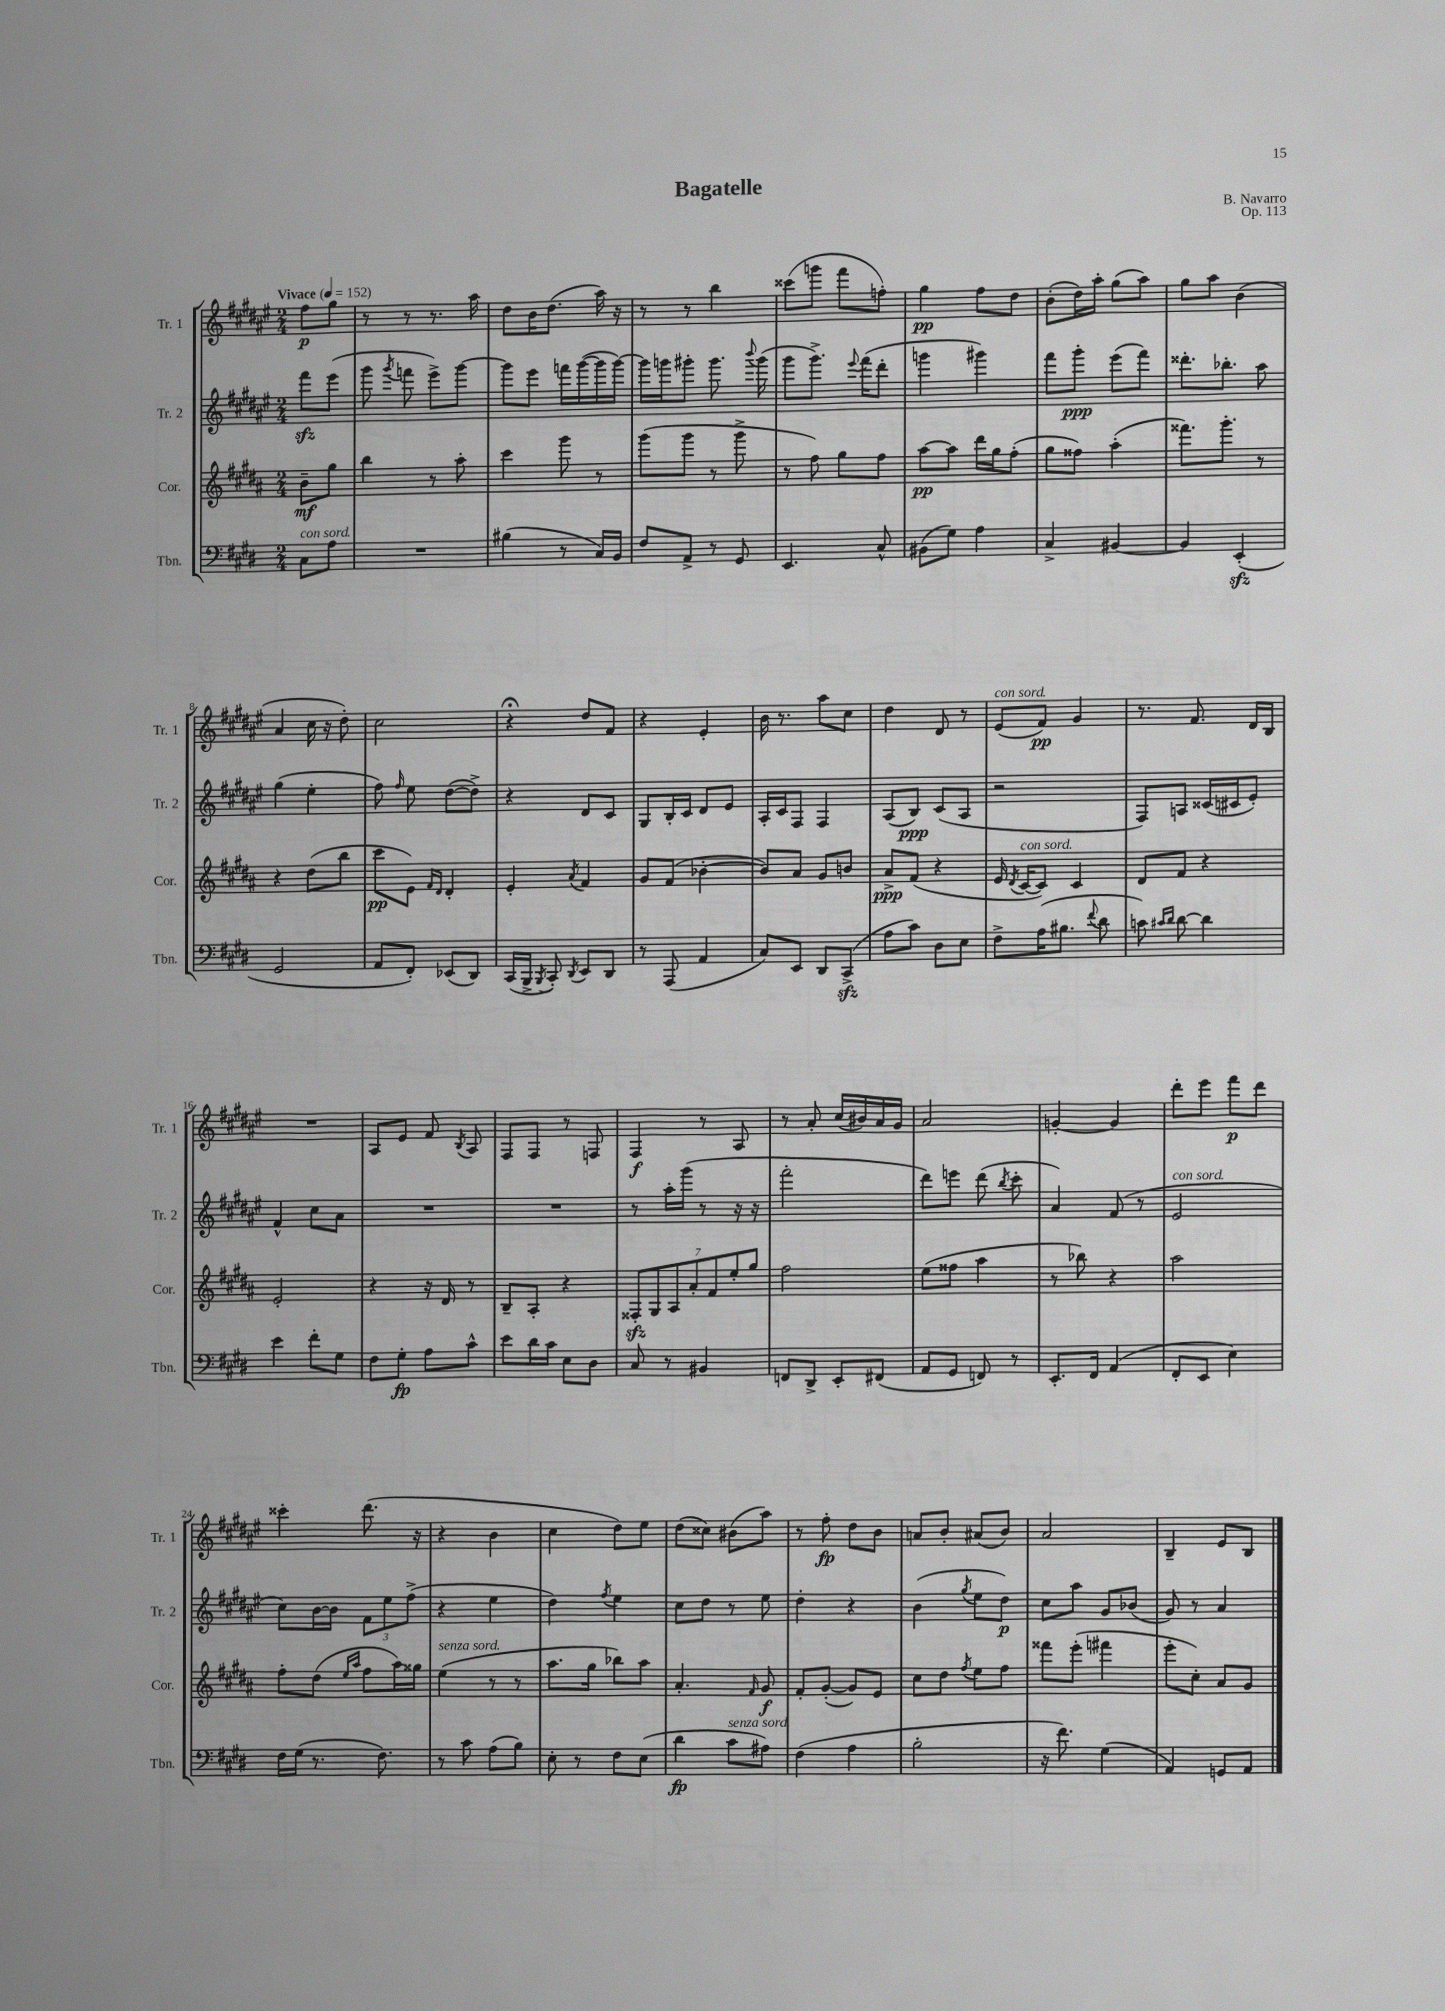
\header { title = "Bagatelle" composer = "B. Navarro" opus = "Op. 113" }
<<
\new StaffGroup <<
\new Staff = "s0" \with { instrumentName = "Tr. 1" shortInstrumentName = "Tr. 1" } {
    \clef treble \key fis \major \numericTimeSignature \time 2/4 \partial 4 \tempo "Vivace" 4 = 152
    \autoBeamOff fis''8[\p gis''8] |
    r8 r8 r8. ais''16 |
    dis''8[ b'16 dis''8.]( ais''16) r16 |
    r8 r8 b''4 |
    cisis'''8[( g'''8] fis'''8[ f''8]-.) |
    gis''4\pp fis''8[ dis''8] |
    b'8[-.( dis''16) ais''16]-. gis''8[( ais''8]) |
    gis''8[ ais''8] b'4( |
    ais'4 cis''16 r16 dis''8-.) |
    cis''2 |
    r4\fermata dis''8[ fis'8] |
    r4 eis'4-. |
    b'16 r8. ais''8[ cis''8] |
    dis''4 dis'8 r8 |
    eis'8[^\markup { \italic "con sord." }( fis'8]\pp) gis'4 |
    r8. fis'8. dis'16[ b16] |
    R2 |
    ais8[ eis'8] fis'8 \acciaccatura { b8 } ais8 |
    fis8[ fis8] r8 f8 |
    fis4\f r8 ais8 |
    r8 ais'8-. cis''16[( bis'16) ais'16 gis'16] |
    ais'2 |
    g'4~-. g'4 |
    dis'''8[-. eis'''8] fis'''8[\p dis'''8] |
    cisis'''4-. dis'''8.( r16 |
    r4 b'4 |
    cis''4 dis''8[) eis''8] |
    dis''8[( cisis''8]) bis'8[( ais''8]) |
    r8 fis''8-.\fp dis''8[ b'8] |
    a'8[ b'8]-. ais'8[( b'8]) |
    ais'2 |
    b4-- eis'8[ b8] \bar "|." |
}
\new Staff = "s1" \with { instrumentName = "Tr. 2" shortInstrumentName = "Tr. 2" } {
    \clef treble \key fis \major \numericTimeSignature \time 2/4 \partial 4
    \autoBeamOff fis'''8[\sfz eis'''8]( |
    gis'''8 \acciaccatura { gis'''8 } f'''8 eis'''8[->) gis'''8]~ |
    gis'''8[ eis'''8] f'''16[ gis'''16~( gis'''16 gis'''16]~) |
    gis'''16[ g'''16 gis'''8]-. gis'''8. \appoggiatura { b'''8 } gis'''16( |
    gis'''8[ gis'''8.]->) \appoggiatura { eis'''8 } fis'''16[( dis'''8]-. |
    g'''4 gis'''4) |
    fis'''8[ gis'''8]-.\ppp eis'''8[( fis'''8]) |
    disis'''8.[-. bes''8.]-. ais''8 |
    gis''4( eis''4-. |
    fis''8) \grace { fis''16 } eis''8 dis''8[~( dis''8]->) |
    r4 dis'8[ cis'8] |
    gis8[ b16-. cis'16] dis'8[ eis'8] |
    ais16[-. cis'16 fis8] fis4 |
    ais8[( b8]\ppp) cis'8[( ais8] |
    r2 |
    fis8[) a8] cisis'16[( cis'16 eis'8]-.) |
    fis'4-^ cis''8[ ais'8] |
    R2 |
    R2 |
    r8 ais''16[-. gis'''16]( r8 r16 r16 |
    fis'''2-. |
    dis'''8[) e'''8] dis'''8( \acciaccatura { b''8 } cis'''8-. |
    ais'4) fis'8( r8 |
    eis'2^\markup { \italic "con sord." } |
    cis''8[) b'16~ b'16] \tuplet 3/2 { fis'8[ eis''8 fis''8]->( } |
    r4 eis''4 |
    dis''4) \acciaccatura { fis''8 } eis''4 |
    cis''8[ dis''8] r8 eis''8 |
    dis''4-. r4 |
    b'4( \acciaccatura { gis''8 } eis''8[ dis''8]\p) |
    cis''8[ ais''8] gis'8[ bes'8]( |
    gis'8) r8 ais'4 \bar "|." |
}
\new Staff = "s2" \with { instrumentName = "Cor." shortInstrumentName = "Cor." } {
    \clef treble \key b \major \numericTimeSignature \time 2/4 \partial 4
    \autoBeamOff b'8[--\mf gis''8] |
    b''4 r8 ais''8-. |
    cis'''4 gis'''8 r8 |
    gis'''8[( gis'''8] r8 gis'''8-> |
    r8 fis''8) gis''8[ fis''8] |
    ais''8[~\pp ais''8] dis'''16[ gis''16 fis''8]-.( |
    gis''8[ fisis''8]) ais''4-.( |
    fisis'''8.[) gis'''8.]-. r8 |
    r4 dis''8[( b''8] |
    cis'''8[\pp e'8]) \grace { fis'16[ dis'16] } dis'4-. |
    e'4-. \acciaccatura { ais'8 } fis'4 |
    gis'8[ fis'8]( bes'4~-. |
    bes'8[) ais'8] gis'8[ b'8] |
    ais'8[->\ppp fis'8]( r4 |
    e'16 \acciaccatura { dis'8 } cis'16[~^\markup { \italic "con sord." } cis'8]) cis'4 |
    dis'8[ fis'8] r4 |
    e'2-. |
    r4 r16 dis'16 r8 |
    b8[-- ais8]-. r4 |
    \tuplet 7/4 { fisis8[-.\sfz gis8 ais8 ais'8-. fis'8 e''8-. gis''8] } |
    fis''2 |
    e''8[( fisis''8] ais''4 |
    r8 bes''8) r4 |
    ais''2 |
    fis''8[-. dis''8]( \grace { e''16[ ais''16] } fis''8[ ais''16) gisis''16] |
    e''4^\markup { \italic "senza sord." }( r8 r8 |
    ais''8.[ gis''16] bes''8[) ais''8] |
    ais'4.-. \grace { fis'16 } gis'8\f |
    fis'8[-. gis'8]~-.( gis'8[) e'8] |
    cis''8[ dis''8] \acciaccatura { fis''8 } e''8[ fis''8] |
    fisis'''8[ e'''8]-.( fis'''4 |
    e'''8[-. cis''8]-.) ais'8[ gis'8] \bar "|." |
}
\new Staff = "s3" \with { instrumentName = "Tbn." shortInstrumentName = "Tbn." } {
    \clef bass \key e \major \numericTimeSignature \time 2/4 \partial 4
    \autoBeamOff cis8[^\markup { \italic "con sord." } a8] |
    R2 |
    bis4( r8 cis16[) b,16] |
    fis8[ a,8]-> r8 gis,8 |
    e,4. cis8-^ |
    bis,8[( gis8]) a4 |
    cis4-> bis,4~ |
    bis,4 e,4-.\sfz( |
    gis,2 |
    a,8[ fis,8]-.) ees,8[( dis,8]) |
    cis,16[( b,,16]-> \acciaccatura { b,,8 } cis,8-.) \acciaccatura { dis,8 } e,8[ dis,8] |
    r8 a,,8( a,4 |
    cis8[) e,8] dis,8[ cis,8]->\sfz( |
    a8[ cis'8]) dis8[ e8] |
    fis8[-> a16( bis8.] \appoggiatura { fis'8 } dis'8 |
    c'8) \grace { cis'16[ dis'16] } dis'8~ dis'4 |
    e'4 fis'8[-. gis8] |
    fis8[ gis8]-.\fp a8[ cis'8]-^ |
    e'8[ dis'16 cis'16] e8[ dis8] |
    cis8 r8 bis,4 |
    f,8[ dis,8]-> e,8[-. fis,8]( |
    a,8[ gis,8] f,8) r8 |
    e,8.[-. fis,16] a,4( |
    fis,8[-. e,8] e4) |
    fis16[ gis16]( r8. fis8.) |
    r8 cis'8 a8[( b8]) |
    e8-. r8 fis8[ e8]( |
    dis'4\fp cis'8[^\markup { \italic "senza sord." } ais8]) |
    fis4( a4 |
    b2-. |
    r16 fis'8.) gis4( |
    a,4) g,8[ a,8] \bar "|." |
}
>>
>>
